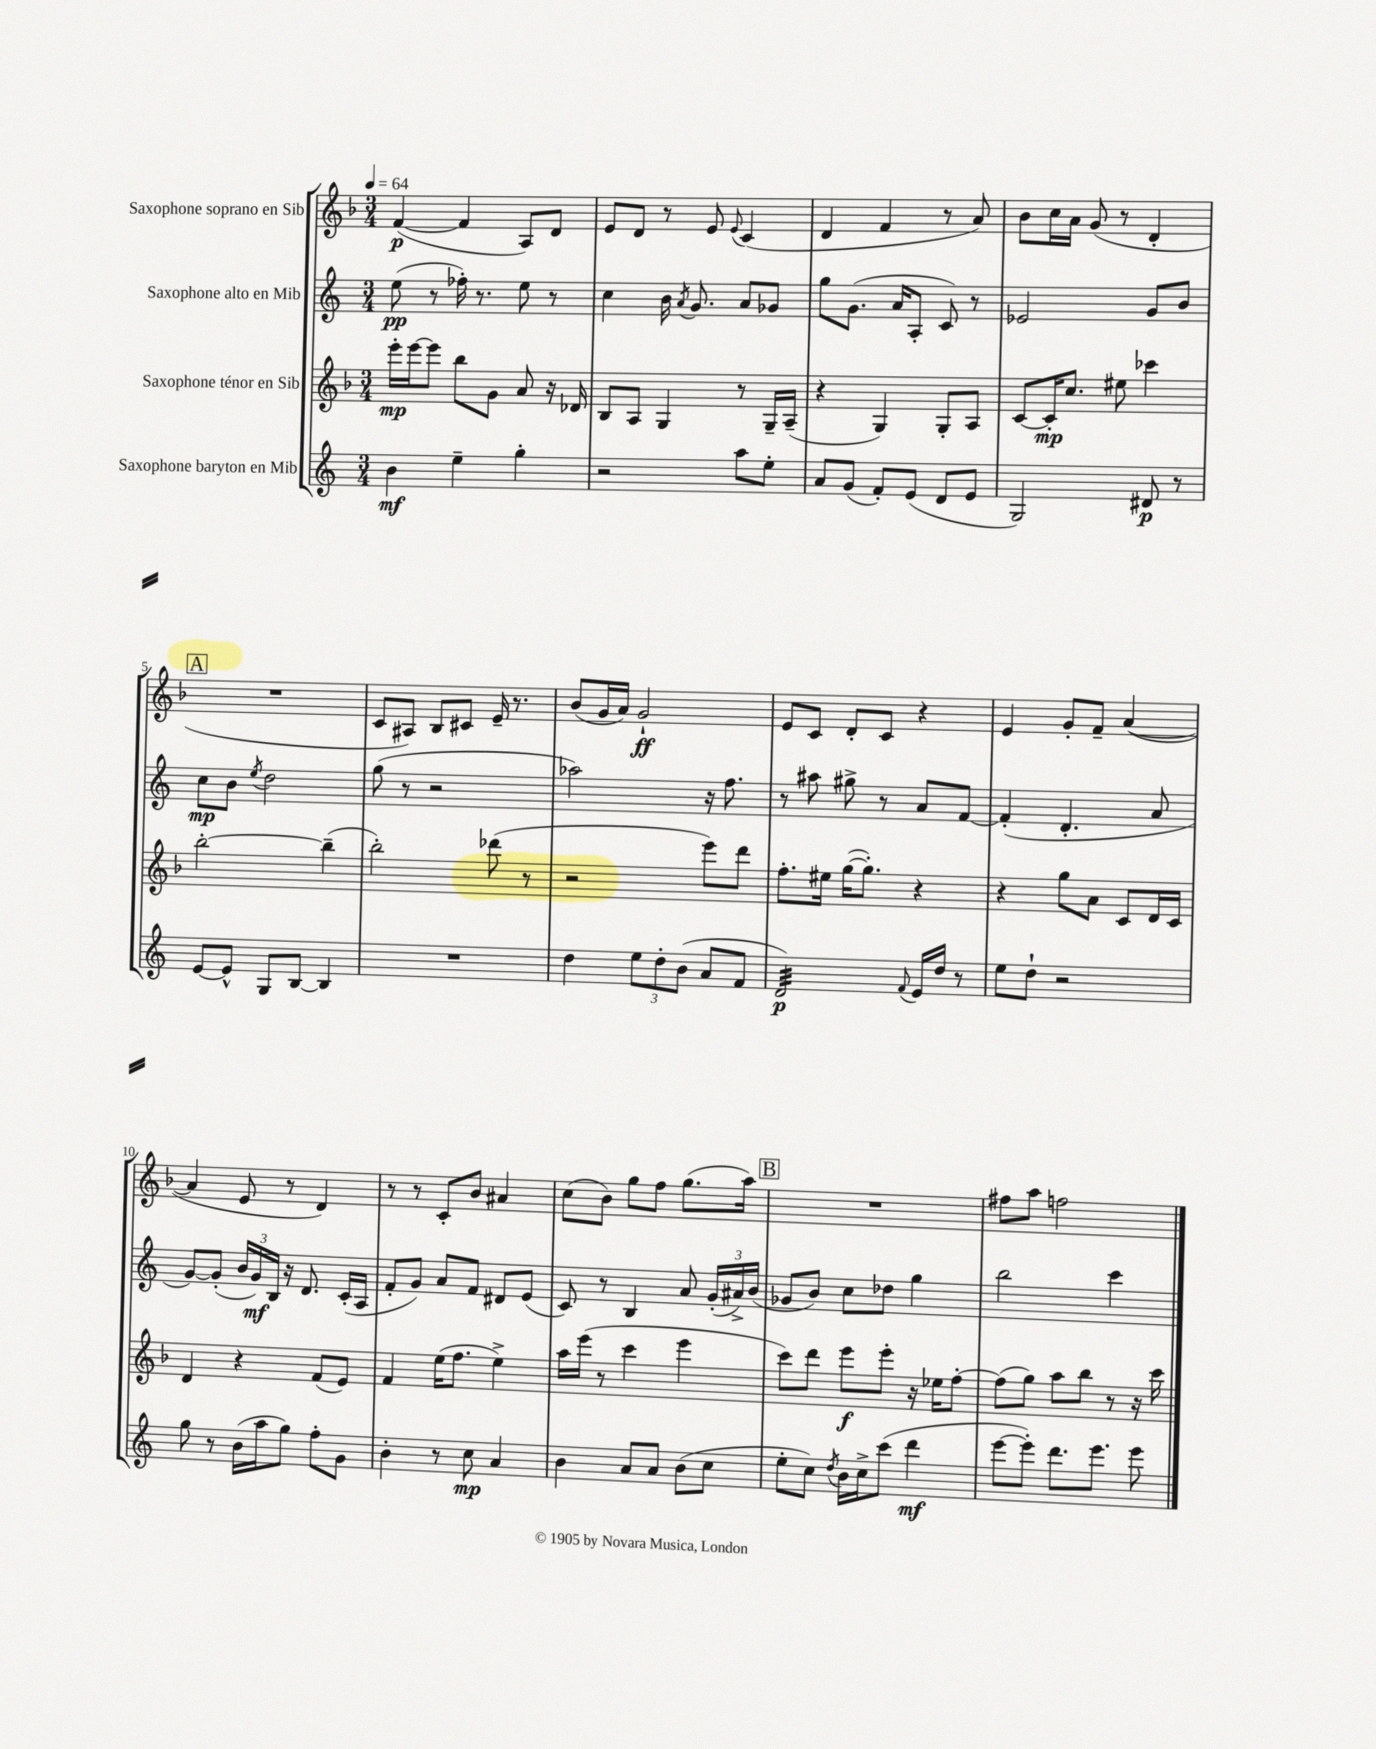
<<
\new StaffGroup <<
\new Staff = "s0" \with { instrumentName = "Saxophone soprano en Sib" } {
    \clef treble \key f \major \numericTimeSignature \time 3/4 \tempo 4 = 64
    \autoBeamOff f'4~\p( f'4 a8[) d'8] |
    e'8[ d'8] r8 e'8 \appoggiatura { e'8 } c'4( |
    d'4 f'4 r8 a'8) |
    bes'8[ c''16 a'16] g'8( r8 d'4-. |
    \mark \markup { \box "A" } R2. |
    c'8[ ais8]) bes8[ cis'8] e'16-- r8. |
    bes'8[( g'16 a'16]) g'2-!\ff |
    e'8[ c'8] d'8[-. c'8] r4 |
    e'4 g'8[-. f'8]-- a'4~( |
    a'4 e'8 r8 d'4) |
    r8 r8 c'8[-. bes'8] ais'4 |
    c''8[( bes'8]) g''8[ f''8] g''8.[( a''16]) |
    \mark \markup { \box "B" } R2. |
    fis''8[ a''8] f''2 \bar "|." |
}
\new Staff = "s1" \with { instrumentName = "Saxophone alto en Mib" } {
    \clef treble \key c \major \numericTimeSignature \time 3/4
    \autoBeamOff e''8\pp( r8 fes''16-.) r8. e''8 r8 |
    c''4 b'16 \acciaccatura { a'8 } g'8. a'8[ ges'8] |
    g''8[ g'8.]( a'16[ a8]-. c'8) r8 |
    ees'2 g'8[ b'8] |
    \mark \markup { \box "A" } c''8[\mp b'8] \acciaccatura { e''8 } d''2 |
    g''8( r8 r2 |
    aes''2) r16 f''8. |
    r8 ais''8 gis''8-> r8 a'8[ f'8]~ |
    f'4-.( d'4.-. a'8 |
    g'8[~) g'8]-.( \tuplet 3/2 { b'16[ g'16\mf) b16] } r16 d'8. c'16[-.( a16] |
    f'8[-. g'8]) a'8[ f'8] dis'8[ e'8]( |
    c'8) r8 b4 a'8 \tuplet 3/2 { g'16[-.( ais'16->) b'16]( } |
    \mark \markup { \box "B" } ges'8[ b'8]) c''8[ des''8] g''4 |
    b''2 c'''4 \bar "|." |
}
\new Staff = "s2" \with { instrumentName = "Saxophone ténor en Sib" } {
    \clef treble \key f \major \numericTimeSignature \time 3/4
    \autoBeamOff e'''16[-.\mp e'''16~ e'''8] bes''8[ g'8] a'8 r16 des'16 |
    bes8[ a8] g4 r8 g16[-- a16]--( |
    r4 g4) g8[-. a8] |
    c'8[~ c'16-.\mp c''8.] eis''8 ces'''4 |
    \mark \markup { \box "A" } bes''2~-. bes''4--( |
    bes''2-.) des'''8( r8 |
    r2 e'''8[) d'''8] |
    f''8.[-. eis''16] g''16[~( g''8.]-.) r4 |
    r4 g''8[ a'8] c'8[ d'16 c'16] |
    d'4 r4 f'8[( e'8]) |
    f'4 e''16[( f''8.] e''4->) |
    a''16[ e'''16]( r8 c'''4 e'''4 |
    \mark \markup { \box "B" } c'''8[) d'''8] e'''8[\f e'''8]-. r16 ees''16[ f''8]~-. |
    f''8[( g''8]) a''8[ bes''8] r8 r16 c'''16 \bar "|." |
}
\new Staff = "s3" \with { instrumentName = "Saxophone baryton en Mib" } {
    \clef treble \key c \major \numericTimeSignature \time 3/4
    \autoBeamOff b'4\mf e''4-- g''4-. |
    r2 a''8[ e''8]-. |
    a'8[ g'8]( f'8[-.) e'8]( d'8[ e'8] |
    g2) dis'8\p r8 |
    \mark \markup { \box "A" } e'8[~ e'8]-^ g8[ b8]~ b4 |
    R2. |
    d''4 \tuplet 3/2 { e''8[ d''8-. b'8]( } a'8[ f'8] |
    d'2:32\p) \appoggiatura { f'8 } e'16[ d''16] r8 |
    e''8[ d''8]-! r2 |
    g''8 r8 b'16[( a''16 g''8]) f''8[-. g'8] |
    b'4-. r8 c''8\mp a'4 |
    b'4 a'8[ a'8] b'8[( c''8] |
    \mark \markup { \box "B" } e''8[-. c''8]) \acciaccatura { d''8 } b'16[ c''16-> c'''8]( d'''4\mf |
    e'''8[~ e'''8]-.) d'''8.[ e'''8.] e'''8 \bar "|." |
}
>>
>>
